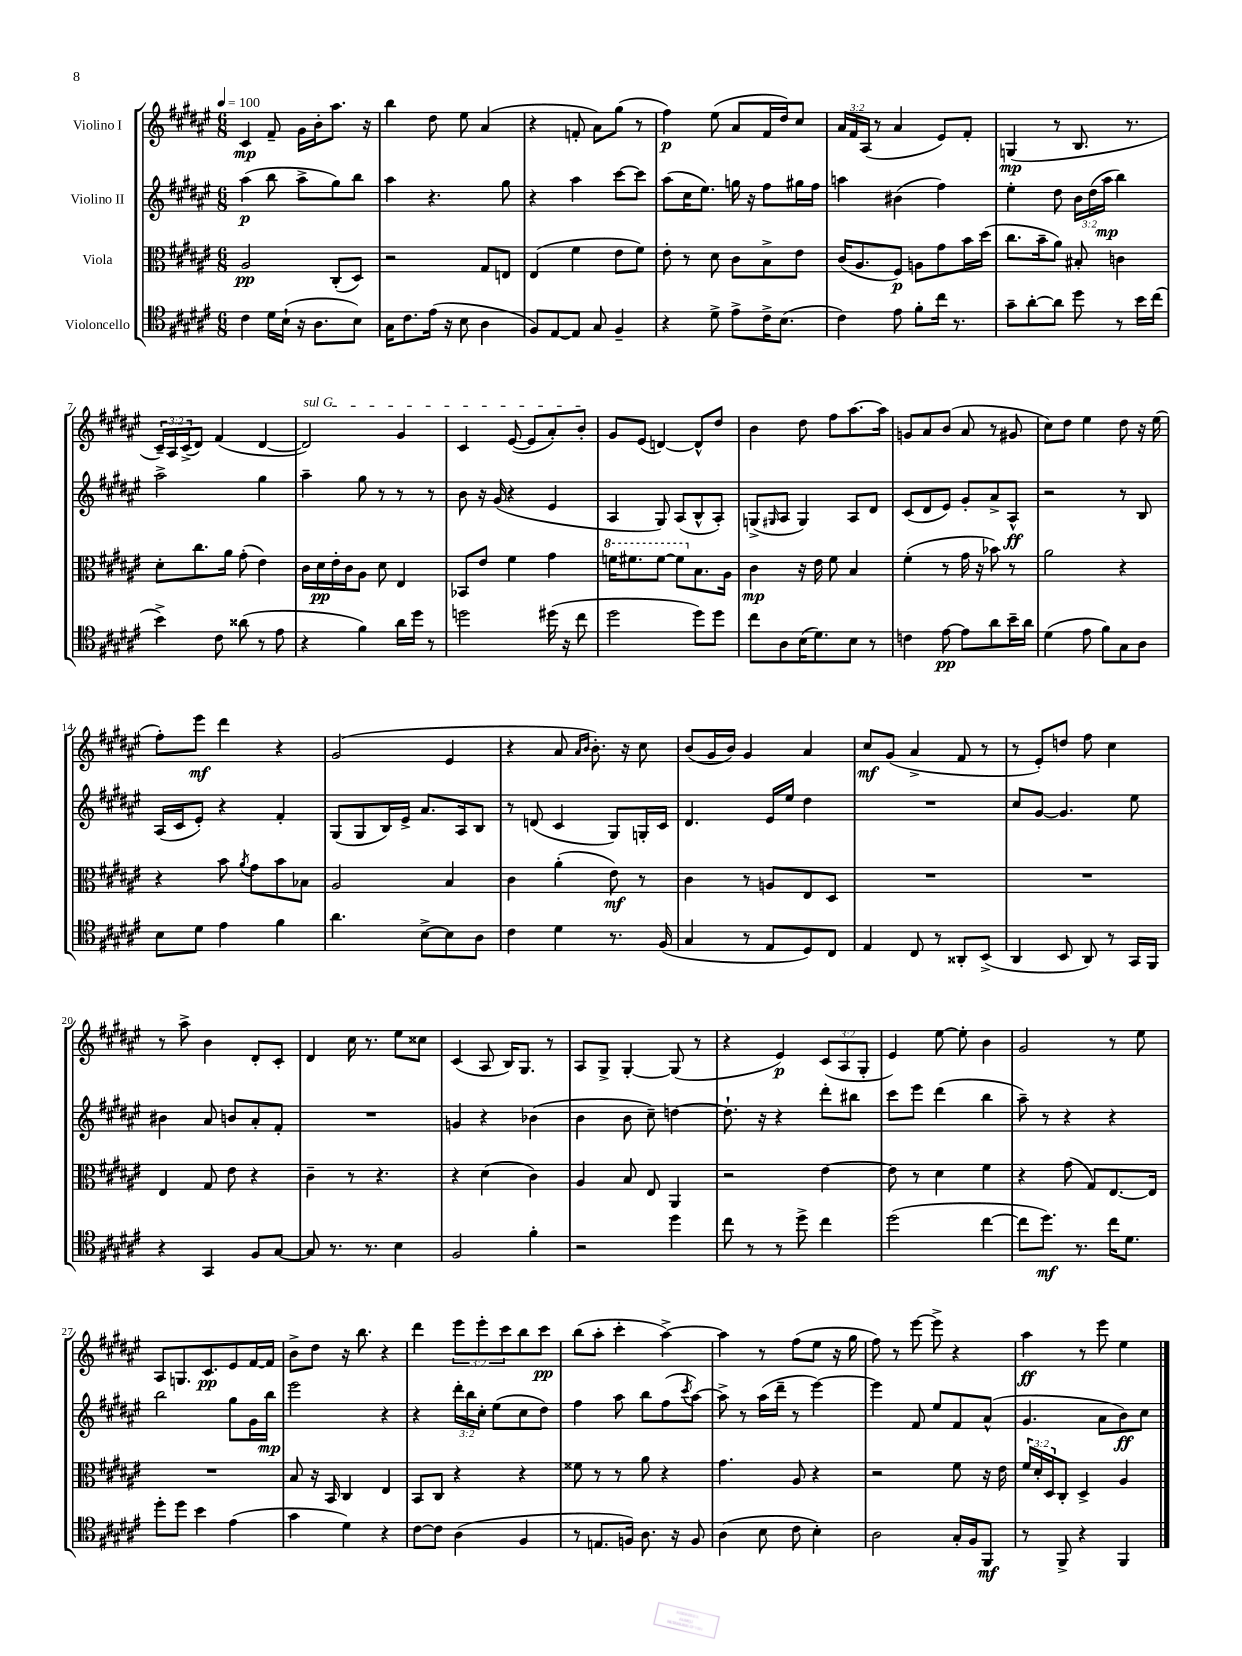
<<
\new StaffGroup <<
\new Staff = "s0" \with { instrumentName = "Violino I" } {
    \clef treble \key fis \major \numericTimeSignature \time 6/8 \override Staff.TupletNumber.text = #tuplet-number::calc-fraction-text \tempo 4 = 100
    cis'4\mp fis'8-- gis'16 b'16-. ais''8. r16 |
    b''4 dis''8 eis''8 ais'4( |
    r4 f'8-. ais'8) gis''8( r8 |
    fis''4\p) eis''8( ais'8 fis'16 dis''16) cis''8 |
    \tuplet 3/2 { ais'16 fis'16 ais16( } r8 ais'4 eis'8) fis'8-. |
    g4\mp( r8 b8. r8. |
    \tuplet 3/2 { cis'16--) ais16 cis'16->( } dis'8) fis'4( dis'4~ |
    \once \override TextSpanner.bound-details.left.text = \markup { \italic "sul G" } dis'2\startTextSpan) gis'4 |
    cis'4 eis'8~( eis'8 ais'8-.) b'8-.\stopTextSpan |
    gis'8 eis'8( d'4~) d'8-^ dis''8 |
    b'4 dis''8 fis''8 ais''8.~ ais''16 |
    g'8 ais'8 b'8( ais'8 r8 gis'8 |
    cis''8) dis''8 eis''4 dis''8 r16 eis''16( |
    fis''8-.) eis'''8\mf dis'''4 r4 |
    gis'2( eis'4 |
    r4 ais'8 \grace { ais'16 b'16 } b'8.-.) r16 cis''8 |
    b'8( gis'16 b'16) gis'4 ais'4 |
    cis''8\mf gis'8( ais'4-> fis'8 r8 |
    r8 eis'8-.) d''8 fis''8 cis''4 |
    r8 ais''8-> b'4 dis'8-. cis'8-. |
    dis'4 cis''16 r8. eis''8 cisis''8 |
    cis'4( ais8 b16) gis8. r8 |
    ais8 gis8-> gis4~-. gis8( r8 |
    r4 eis'4\p) \tuplet 3/2 { cis'8( ais8 gis8-. } |
    eis'4) eis''8~ eis''8-. b'4 |
    gis'2 r8 eis''8 |
    ais8 g8. cis'8.\pp eis'8 fis'16~ fis'16 |
    b'8-> dis''8 r16 b''8. r4 |
    dis'''4 \tuplet 3/2 { eis'''8 eis'''8-. cis'''8 } b''8 cis'''8\pp |
    b''8( ais''8-. cis'''4-. ais''4~->) |
    ais''4 r8 fis''8( eis''8 r16 gis''16 |
    fis''8) r8 eis'''8~ eis'''8-> r4 |
    ais''4\ff r8 eis'''8 eis''4 \bar "|." |
}
\new Staff = "s1" \with { instrumentName = "Violino II" } {
    \clef treble \key fis \major \numericTimeSignature \time 6/8 \override Staff.TupletNumber.text = #tuplet-number::calc-fraction-text
    ais''4\p( b''8 ais''8-> gis''8) b''8 |
    ais''4 r4. gis''8 |
    r4 ais''4 cis'''8~ cis'''8 |
    ais''8( cis''16 eis''8.) g''16 r16 fis''8 gis''16 fis''16 |
    a''4 bis'4( fis''4) |
    eis''4-. dis''8 \tuplet 3/2 { b'16 dis''16( ais''16\mp } b''4) |
    ais''2-> gis''4 |
    ais''4-- gis''8 r8 r8 r8 |
    b'8 r16 gis'16( r4 eis'4 |
    ais4 gis8) ais8( b8-^ ais8-.) |
    g8->( \grace { gis16 } ais8 gis4) ais8 dis'8 |
    cis'8( dis'8 eis'8) gis'8-. ais'8-> ais8-^\ff |
    r2 r8 b8 |
    ais16( cis'16 eis'8-.) r4 fis'4-. |
    gis8( gis8 b16) eis'16-> ais'8. ais16 b8 |
    r8 d'8( cis'4 gis8) g16-. cis'16 |
    dis'4. eis'16 eis''16 dis''4 |
    R2. |
    cis''8 gis'8~ gis'4. eis''8 |
    bis'4 ais'8 b'8 ais'8-. fis'8-. |
    R2. |
    g'4 r4 bes'4( |
    b'4 b'8 cis''8--) d''4~ |
    d''8.-! r16 r4 dis'''8-. bis''8 |
    cis'''8 eis'''8 dis'''4( b''4 |
    ais''8--) r8 r4 r4 |
    b''2 gis''8 gis'16 b''16\mp |
    eis'''2 r4 |
    r4 \tuplet 3/2 { dis'''16-. b''16 cis''16-. } eis''8( cis''8 dis''8) |
    fis''4 ais''8 b''8 fis''8( \acciaccatura { cis'''8 } ais''8~) |
    ais''8-> r8 ais''16( dis'''16-- r8 eis'''4~) |
    eis'''4 fis'8 eis''8 fis'8 ais'8-^( |
    gis'4. ais'8 b'8\ff) cis''8 \bar "|." |
}
\new Staff = "s2" \with { instrumentName = "Viola" } {
    \clef alto \key fis \major \numericTimeSignature \time 6/8 \override Staff.TupletNumber.text = #tuplet-number::calc-fraction-text
    ais2\pp cis8-.( dis8) |
    r2 gis8 e8 |
    eis4( fis'4 eis'8 fis'8) |
    eis'8-. r8 dis'8 cis'8 b8-> eis'8 |
    cis'16( ais8. fis8\p) a8 gis'8 b'16 dis''16( |
    cis''8. b'16-- ais'8) bis8-. c'4 |
    dis'8-. cis''8. ais'16 gis'8-.( eis'4) |
    cis'16 dis'16\pp eis'16-. cis'16 ais8 dis'8 eis4 |
    bes,8 eis'8 fis'4 gis'4 |
    \ottava #1 f''16 fis''8. fis''8~ fis''8 \ottava #0 b8. ais16 |
    cis'4\mp r16 eis'16 fis'8 b4 |
    fis'4-.( r8 gis'16 r16 bes'8) r8 |
    ais'2 r4 |
    r4 b'8 \acciaccatura { ais'8 } gis'8 b'8 bes8 |
    ais2 b4 |
    cis'4 ais'4-.( eis'8\mf) r8 |
    cis'4 r8 a8 eis8 dis8 |
    R2. |
    R2. |
    eis4 gis8 eis'8 r4 |
    cis'4-- r8 r4. |
    r4 dis'4( cis'4) |
    ais4 b8 eis8 ais,4 |
    r2 eis'4~ |
    eis'8 r8 dis'4 fis'4 |
    r4 gis'8( gis8) eis8.~ eis16 |
    R2. |
    b8 r16 b,16 cis4 eis4 |
    b,8 cis8 r4 r4 |
    fisis'8 r8 r8 ais'8 r4 |
    gis'4. ais8 r4 |
    r2 fis'8 r16 eis'16 |
    \tuplet 3/2 { fis'16 dis'16-. dis16 } cis8-. dis4-> ais4 \bar "|." |
}
\new Staff = "s3" \with { instrumentName = "Violoncello" } {
    \clef tenor \key fis \major \numericTimeSignature \time 6/8
    cis'4 dis'16 b16-!( r16 ais8. b8) |
    gis16 cis'8. eis'16( r16 b8 ais4 |
    fis8) eis8~ eis8 gis8 fis4-- |
    r4 dis'8-> eis'8-> cis'16-> b8.( |
    cis'4) eis'8 fis'8-. cis''16 r8. |
    gis'8-- ais'8~-. ais'8 dis''8 r8 b'16 cis''16( |
    b'4->) cis'8 aisis'8( r8 eis'8 |
    r4 fis'4) ais'16 dis''16 r8 |
    d''2 dis''16( r16 cis''8 |
    dis''2 dis''8) dis''8 |
    cis''8 ais8 b16( dis'8.) b8 r8 |
    c'4 eis'8~\pp eis'8 ais'8 b'16-- ais'16 |
    dis'4( eis'8 fis'8) gis8 ais8 |
    b8 dis'8 eis'4 fis'4 |
    ais'4. b8~-> b8 ais8 |
    cis'4 dis'4 r8. fis16( |
    gis4 r8 eis8 dis8) cis8 |
    eis4 cis8 r8 aisis,8-. b,8->( |
    ais,4 b,8 ais,8) r8 gis,16 fis,16 |
    r4 gis,4 fis8 gis8~ |
    gis8 r8. r8. b4 |
    fis2 fis'4-. |
    r2 dis''4 |
    cis''8 r8 r8 dis''8-> cis''4 |
    dis''2( cis''4~ |
    cis''8 dis''8.\mf) r8. cis''16 dis'8. |
    dis''8-. dis''8 b'4 eis'4( |
    gis'4 dis'4) r4 |
    cis'8~ cis'8 ais4( fis4 |
    r8 e8. f16) ais8. r16 f8 |
    ais4( b8 cis'8 b4-.) |
    ais2 gis16-. fis16 fis,8\mf |
    r8 fis,8-> r4 fis,4 \bar "|." |
}
>>
>>
